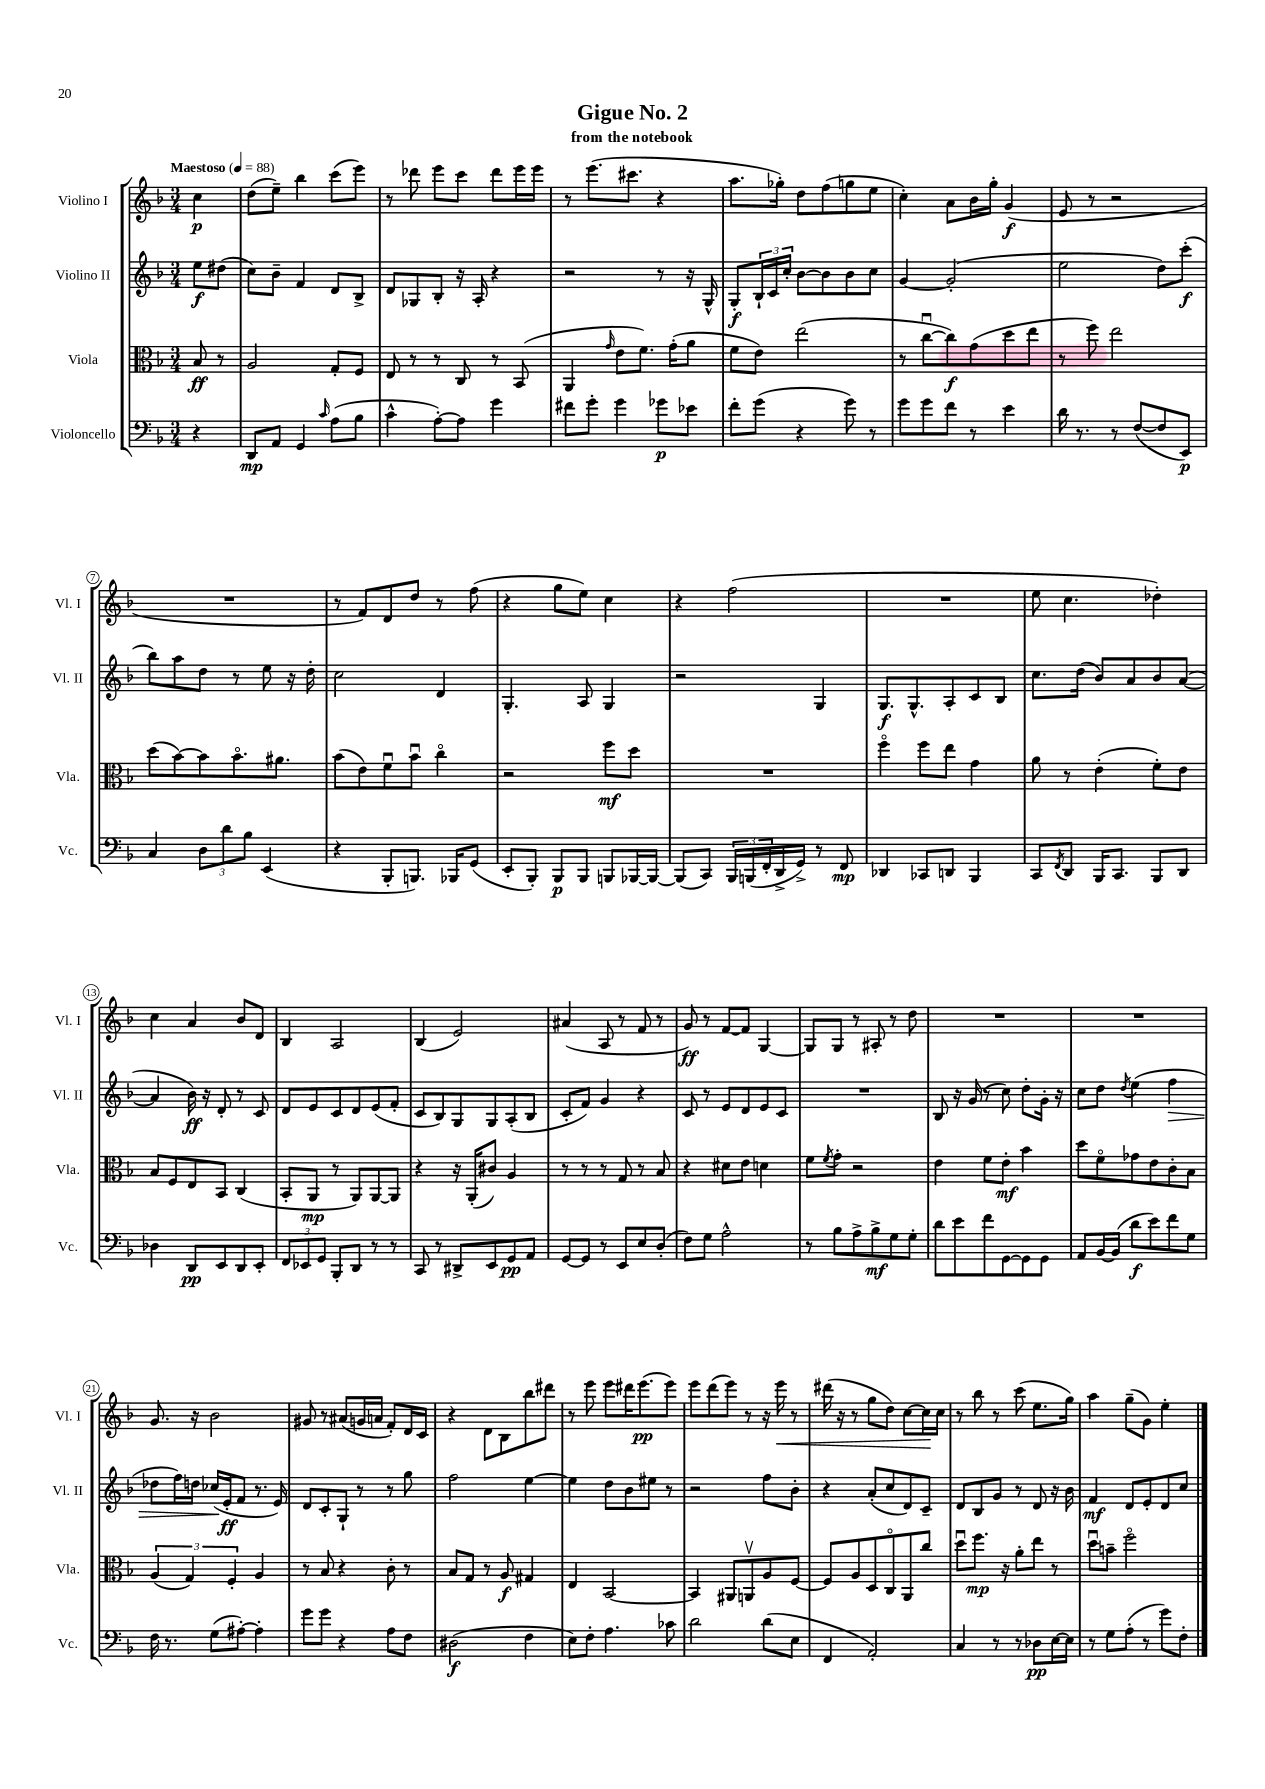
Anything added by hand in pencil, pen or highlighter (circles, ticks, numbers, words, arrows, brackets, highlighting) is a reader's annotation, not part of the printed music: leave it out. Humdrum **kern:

**kern	**dynam	**kern	**dynam	**kern	**dynam	**kern	**dynam
*part4	*part4	*part3	*part3	*part2	*part2	*part1	*part1
*staff4	*staff4	*staff3	*staff3	*staff2	*staff2	*staff1	*staff1
*I"Violoncello	*	*I"Viola	*	*I"Violino II	*	*I"Violino I	*
*I'Vc.	*	*I'Vla.	*	*I'Vl. II	*	*I'Vl. I	*
*clefF4	*	*clefC3	*	*clefG2	*	*clefG2	*
*k[b-]	*	*k[b-]	*	*k[b-]	*	*k[b-]	*
*M3/4	*	*M3/4	*	*M3/4	*	*M3/4	*
*MM88	*	*MM88	*	*MM88	*	*MM88	*
=	=	=	=	=	=	=	=
!	!	!	!	!	!	!LO:TX:a:B:t=Maestoso	!
4r	.	8B-/	ff	8ee\L	f	4cc\	p
.	.	8r	.	(8dd#X\J	.	.	.
=1	=1	=1	=1	=1	=1	=1	=1
8DD/L	mp	2A/	.	8cc\L)	.	(8dd\L	.
8AA/J	.	.	.	8b-~\J	.	8ee~\J)	.
4GG/	.	.	.	4f/	.	4bb-\	.
16qqc/	.	.	.	.	.	.	.
(8A\L	.	8G'/L	.	8d/L	.	(8ccc\L	.
8B-\J	.	8F/J	.	8B-^/J	.	8eee\J)	.
=2	=2	=2	=2	=2	=2	=2	=2
4c^^\	.	8E/	.	8d/L	.	8r	.
.	.	8r	.	8G-X/	.	8ddd-X\	.
[8A'\L)	.	8r	.	8B-'/J	.	8eee\L	.
8A\J]	.	8C/	.	16r	.	8ccc\J	.
.	.	.	.	16A'/	.	.	.
4g\	.	8r	.	4r	.	8ddd-\L	.
.	.	(8BB-/	.	.	.	16eee\L	.
.	.	.	.	.	.	16eee\JJ	.
=3	=3	=3	=3	=3	=3	=3	=3
8f#X\L	.	4AA/	.	2r	.	8r	.
8g'\J	.	.	.	.	.	(8.eee\L	.
.	.	16qqg/	.	.	.	.	.
4g\	.	8e\L	.	.	.	.	.
.	.	.	.	.	.	8.ccc#X\J	.
.	.	8.f\J)	.	.	.	.	.
8g-X\L	p	.	.	8r	.	4r	.
.	.	(16g'\KL	.	.	.	.	.
8e-X\J	.	8a\J	.	16r	.	.	.
.	.	.	.	16G^^/	.	.	.
=4	=4	=4	=4	=4	=4	=4	=4
8f'\L	.	8f\L	.	8G'/L	f	8.aa\L	.
(8g\J	.	8e\J)	.	24B-`/L	.	.	.
.	.	.	.	24c/	.	.	.
.	.	.	.	.	.	16gg-X'\Jk)	.
.	.	.	.	24cc'/JJ	.	.	.
4r	.	(2ee\	.	[8b-\L	.	8dd\L	.
.	.	.	.	8b-\]	.	(8ff\	.
8g\)	.	.	.	8b-\	.	8ggn\	.
8r	.	.	.	8cc\J	.	8ee\J	.
=5	=5	=5	=5	=5	=5	=5	=5
8g\L	.	8r	.	[4g/	.	4cc'\)	.
8g\	.	[8ccu\L	.	.	.	.	.
8f\J	.	8cc\])	f	(2g'/]	.	8a\L	.
8r	.	(8g\	.	.	.	16b-\L	.
.	.	.	.	.	.	16gg'\JJ	.
4e\	.	8dd\	.	.	.	(4g/	f
.	.	8ee\J	.	.	.	.	.
=6	=6	=6	=6	=6	=6	=6	=6
16d\	.	8r	.	2ee\	.	8e/	.
8.r	.	.	.	.	.	.	.
.	.	8ff\)	.	.	.	8r	.
8r	.	2ee\	.	.	.	2r	.
([8F/L	.	.	.	.	.	.	.
8F/]	.	.	.	8dd\L)	.	.	.
8EE/J)	p	.	.	(8ccc'\J	f	.	.
!!LO:LB:g=z
=7	=7	=7	=7	=7	=7	=7	=7
4C/	.	(8dd\L	.	8bb-\L)	.	2.r	.
.	.	[8b-\)	.	8aa\	.	.	.
12D\L	.	8b-\]	.	8dd\J	.	.	.
12d\	.	.	.	.	.	.	.
.	.	8.b-\	.	8r	.	.	.
12B-\J	.	.	.	.	.	.	.
(4EE/	.	.	.	8ee\	.	.	.
.	.	8.a#X\J	.	.	.	.	.
.	.	.	.	16r	.	.	.
.	.	.	.	16dd'\	.	.	.
=8	=8	=8	=8	=8	=8	=8	=8
4r	.	(8b-\L	.	2cc\	.	8r	.
.	.	8e\)	.	.	.	8f/L)	.
8BBB-'/L	.	8fu\	.	.	.	8d/	.
8.BBBn/J)	.	8b-u\J	.	.	.	8dd/J	.
.	.	4cc\	.	4d/	.	8r	.
16BBB-X/KL	.	.	.	.	.	.	.
(8GG/J	.	.	.	.	.	(8ff\	.
=9	=9	=9	=9	=9	=9	=9	=9
8EE'/L	.	2r	.	4.G'/	.	4r	.
8BBB-'/J)	.	.	.	.	.	.	.
8BBB-/L	p	.	.	.	.	8gg\L	.
8BBB-/J	.	.	.	8A/	.	8ee\J)	.
8BBBn/L	.	8ff\L	mf	4G/	.	4cc\	.
[16BBB-X/L	.	8dd\J	.	.	.	.	.
16BBB-/JJ_	.	.	.	.	.	.	.
=10	=10	=10	=10	=10	=10	=10	=10
(8BBB-/L]	.	2.r	.	2r	.	4r	.
8CC/J)	.	.	.	.	.	.	.
24BBB-/LL	.	.	.	.	.	(2ff\	.
(24BBBn/	.	.	.	.	.	.	.
24FF'/	.	.	.	.	.	.	.
16DD^/	.	.	.	.	.	.	.
16GG^/JJ)	.	.	.	.	.	.	.
8r	.	.	.	4G/	.	.	.
8FF/	mp	.	.	.	.	.	.
=11	=11	=11	=11	=11	=11	=11	=11
4DD-X/	.	4ff\	.	8.G/L	f	2.r	.
.	.	.	.	8.G^^/	.	.	.
8CC-X/L	.	8ff\L	.	.	.	.	.
8DDn/J	.	8ee\J	.	8A'/	.	.	.
4BBB-/	.	4g\	.	8c/	.	.	.
.	.	.	.	8B-/J	.	.	.
=12	=12	=12	=12	=12	=12	=12	=12
8CC/L	.	8a\	.	8.cc\L	.	8ee\	.
8qFF/	.	.	.	.	.	.	.
8DD/J	.	8r	.	.	.	4.cc\	.
.	.	.	.	(16dd\Jk	.	.	.
16BBB-/KL	.	(4e'\	.	8b-/L)	.	.	.
8.CC/J	.	.	.	.	.	.	.
.	.	.	.	8a/	.	.	.
8BBB-/L	.	8f'\L)	.	8b-/	.	4dd-X'\)	.
8DD/J	.	8e\J	.	([8a/J	.	.	.
!!LO:LB:g=z
=13	=13	=13	=13	=13	=13	=13	=13
4D-X\	.	8B-/L	.	4a/]	.	4cc\	.
.	.	8F/	.	.	.	.	.
8DD/L	pp	8E/	.	16b-\)	ff	4a/	.
.	.	.	.	16r	.	.	.
8EE/	.	8BB-/J	.	8d'/	.	.	.
8DD/	.	(4C/	.	8r	.	8b-/L	.
8EE'/J	.	.	.	8c/	.	8d/J	.
=14	=14	=14	=14	=14	=14	=14	=14
12FF/L	.	8BB-'/L	.	8d/L	.	4B-/	.
12EE-X/	.	.	.	.	.	.	.
.	.	8AA/J	mp	8e/	.	.	.
12GG/J	.	.	.	.	.	.	.
8BBB-'/L	.	8r	.	8c/	.	2A/	.
8DD/J	.	8AA/L)	.	8d/	.	.	.
8r	.	[8AA/	.	(8e/	.	.	.
8r	.	8AA/J]	.	8f'/J	.	.	.
=15	=15	=15	=15	=15	=15	=15	=15
8CC/	.	4r	.	8c/L	.	(4B-/	.
8r	.	.	.	8B-/)	.	.	.
8DD#X^/L	.	16r	.	8G/	.	2e/)	.
.	.	(16AA'/KL	.	.	.	.	.
8EE/	.	8c#X/J)	.	8G/	.	.	.
8GG/	pp	4A/	.	(8A'/	.	.	.
8AA/J	.	.	.	8B-/J	.	.	.
=16	=16	=16	=16	=16	=16	=16	=16
[8GG/L	.	8r	.	8c'/L	.	(4a#X/	.
8GG/J]	.	8r	.	8f/J)	.	.	.
8r	.	8r	.	4g/	.	8A/	.
8EE/L	.	8G/	.	.	.	8r	.
8E/	.	8r	.	4r	.	8f/	.
(8D'/J	.	8B-/	.	.	.	8r	.
=17	=17	=17	=17	=17	=17	=17	=17
8F\L)	.	4r	.	8c/	.	8g/)	ff
8G\J	.	.	.	8r	.	8r	.
2A^^\	.	8d#X\L	.	8e/L	.	[8f/L	.
.	.	8e\J	.	8d/	.	8f/J]	.
.	.	4dn\	.	8e/	.	[4G/	.
.	.	.	.	8c/J	.	.	.
=18	=18	=18	=18	=18	=18	=18	=18
8r	.	8f\L	.	2.r	.	8G/L]	.
.	.	8qf/	.	.	.	.	.
8B-\L	.	8g'\J	.	.	.	8G/J	.
8A^\	.	2r	.	.	.	8r	.
8B-^\	mf	.	.	.	.	8A#X'/	.
8G\	.	.	.	.	.	8r	.
8G'\J	.	.	.	.	.	8dd\	.
=19	=19	=19	=19	=19	=19	=19	=19
8d\L	.	4e\	.	8B-/	.	2.r	.
8e\	.	.	.	16r	.	.	.
.	.	.	.	(16g/	.	.	.
8f\	.	8f\L	.	8r	.	.	.
[8GG\	.	8e'\J	mf	8cc\)	.	.	.
8GG\]	.	4b-\	.	8dd'\L	.	.	.
8GG\J	.	.	.	16g'\Jk	.	.	.
.	.	.	.	16r	.	.	.
=20	=20	=20	=20	=20	=20	=20	=20
8AA/L	.	8dd\L	.	8cc\L	.	2.r	.
[16BB-/L	.	8f\	.	8dd\J	.	.	.
(16BB-/JJ]	.	.	.	.	.	.	.
.	.	.	.	8qdd/	.	.	.
8d\L	f	8g-X\	.	(4ee\	.	.	.
8e\)	.	8e\	.	.	.	.	.
!	!	!	!	!	!LO:HP:b	!	!
8f\	.	8c'\	.	4ff\	>	.	.
8G\J	.	8B-\J	.	.	.	.	.
!!LO:LB:g=z
=21	=21	=21	=21	=21	=21	=21	=21
16F\	.	(6A/	.	8dd-X\L	.	8.g/	.
8.r	.	.	.	.	.	.	.
.	.	.	.	16ff\L)	.	.	.
.	.	6G/)	.	.	.	.	.
.	.	.	.	16ddn\JJ	.	16r	.
(8G\L	.	.	.	(16cc-X/LL	.	2b-\	.
.	.	.	.	16e'/J	] ff	.	.
.	.	6F'/	.	.	.	.	.
[8A#X'\J)	.	.	.	8f/J	.	.	.
4A#'\]	.	4A/	.	8.r	.	.	.
.	.	.	.	16e/)	.	.	.
=22	=22	=22	=22	=22	=22	=22	=22
8g\L	.	8r	.	8d/L	.	8g#X/	.
8g\J	.	8B-/	.	8c'/	.	8r	.
4r	.	4r	.	8G`/J	.	(8a#X/L	.
.	.	.	.	8r	.	16gn/L	.
.	.	.	.	.	.	16an/JJ	.
8A\L	.	8c'\	.	8r	.	8f'/L)	.
8F\J	.	8r	.	8gg\	.	16d/L	.
.	.	.	.	.	.	16c/JJ	.
=23	=23	=23	=23	=23	=23	=23	=23
(2D#X\	f	8B-/L	.	2ff\	.	4r	.
.	.	8G/J	.	.	.	.	.
.	.	8r	.	.	.	8d\L	.
.	.	8A/	f	.	.	8B-\	.
4F\	.	4G#X/	.	[4ee\	.	8bb-\	.
.	.	.	.	.	.	8ddd#X\J	.
=24	=24	=24	=24	=24	=24	=24	=24
8E\L)	.	4E/	.	4ee\]	.	8r	.
8F'\J	.	.	.	.	.	8eee\	.
4.A\	.	[2BB-/	.	8dd\L	.	8eee\L	.
.	.	.	.	8b-\	.	16ddd#X\K	.
.	.	.	.	.	.	(8.eee\	pp
.	.	.	.	8ee#X\J	.	.	.
8c-X\	.	.	.	8r	.	8eee\J)	.
=25	=25	=25	=25	=25	=25	=25	=25
2d\	.	4BB-/]	.	2r	.	8eee\L	.
.	.	.	.	.	.	(8ddd\	.
.	.	8AA#X/L	.	.	.	8eee\J)	.
.	.	8AAnv/	.	.	.	8r	.
(8d\L	.	8A/	.	8ff\L	.	16r	.
!	!	!	!	!	!	!	!LO:HP:b
.	.	.	.	.	.	16eee\	<
8E\J	.	[8F/J	.	8b-'\J	.	8r	.
=26	=26	=26	=26	=26	=26	=26	=26
4FF/	.	8F/L]	.	4r	.	(16ddd#X\	.
.	.	.	.	.	.	16r	.
.	.	8A/	.	.	.	8r	.
2AA'/)	.	8D/	.	(8a'/L	.	8gg\L	.
.	.	8C/	.	8cc/	.	8dd\J)	.
.	.	8AA/	.	8d/)	.	[8cc\L	.
.	.	8cc/J	.	8c~/J	.	16cc\L]	.
.	.	.	.	.	.	16cc\JJ	[
=27	=27	=27	=27	=27	=27	=27	=27
4C/	.	8ddu\L	.	8d/L	.	8r	.
.	.	8.ff\J	mp	8B-/	.	8bb-\	.
8r	.	.	.	8g/J	.	8r	.
.	.	16r	.	.	.	.	.
8r	.	8a'\L	.	8r	.	(8ccc\	.
8D-X\L	pp	8ee\J	.	8d/	.	8.ee\L	.
[16E\L	.	8r	.	16r	.	.	.
16E\JJ]	.	.	.	16b-\	.	16gg\Jk)	.
=28	=28	=28	=28	=28	=28	=28	=28
8r	.	8ddu\L	.	4f/	mf	4aa\	.
8G\L	.	8bn~\J	.	.	.	.	.
(8A'\J	.	2ff\	.	8d/L	.	(8gg~\L	.
8r	.	.	.	8e'/	.	8g\J)	.
8g\L)	.	.	.	8d/	.	4ee'\	.
8F'\J	.	.	.	8cc/J	.	.	.
==	==	==	==	==	==	==	==
*-	*-	*-	*-	*-	*-	*-	*-
